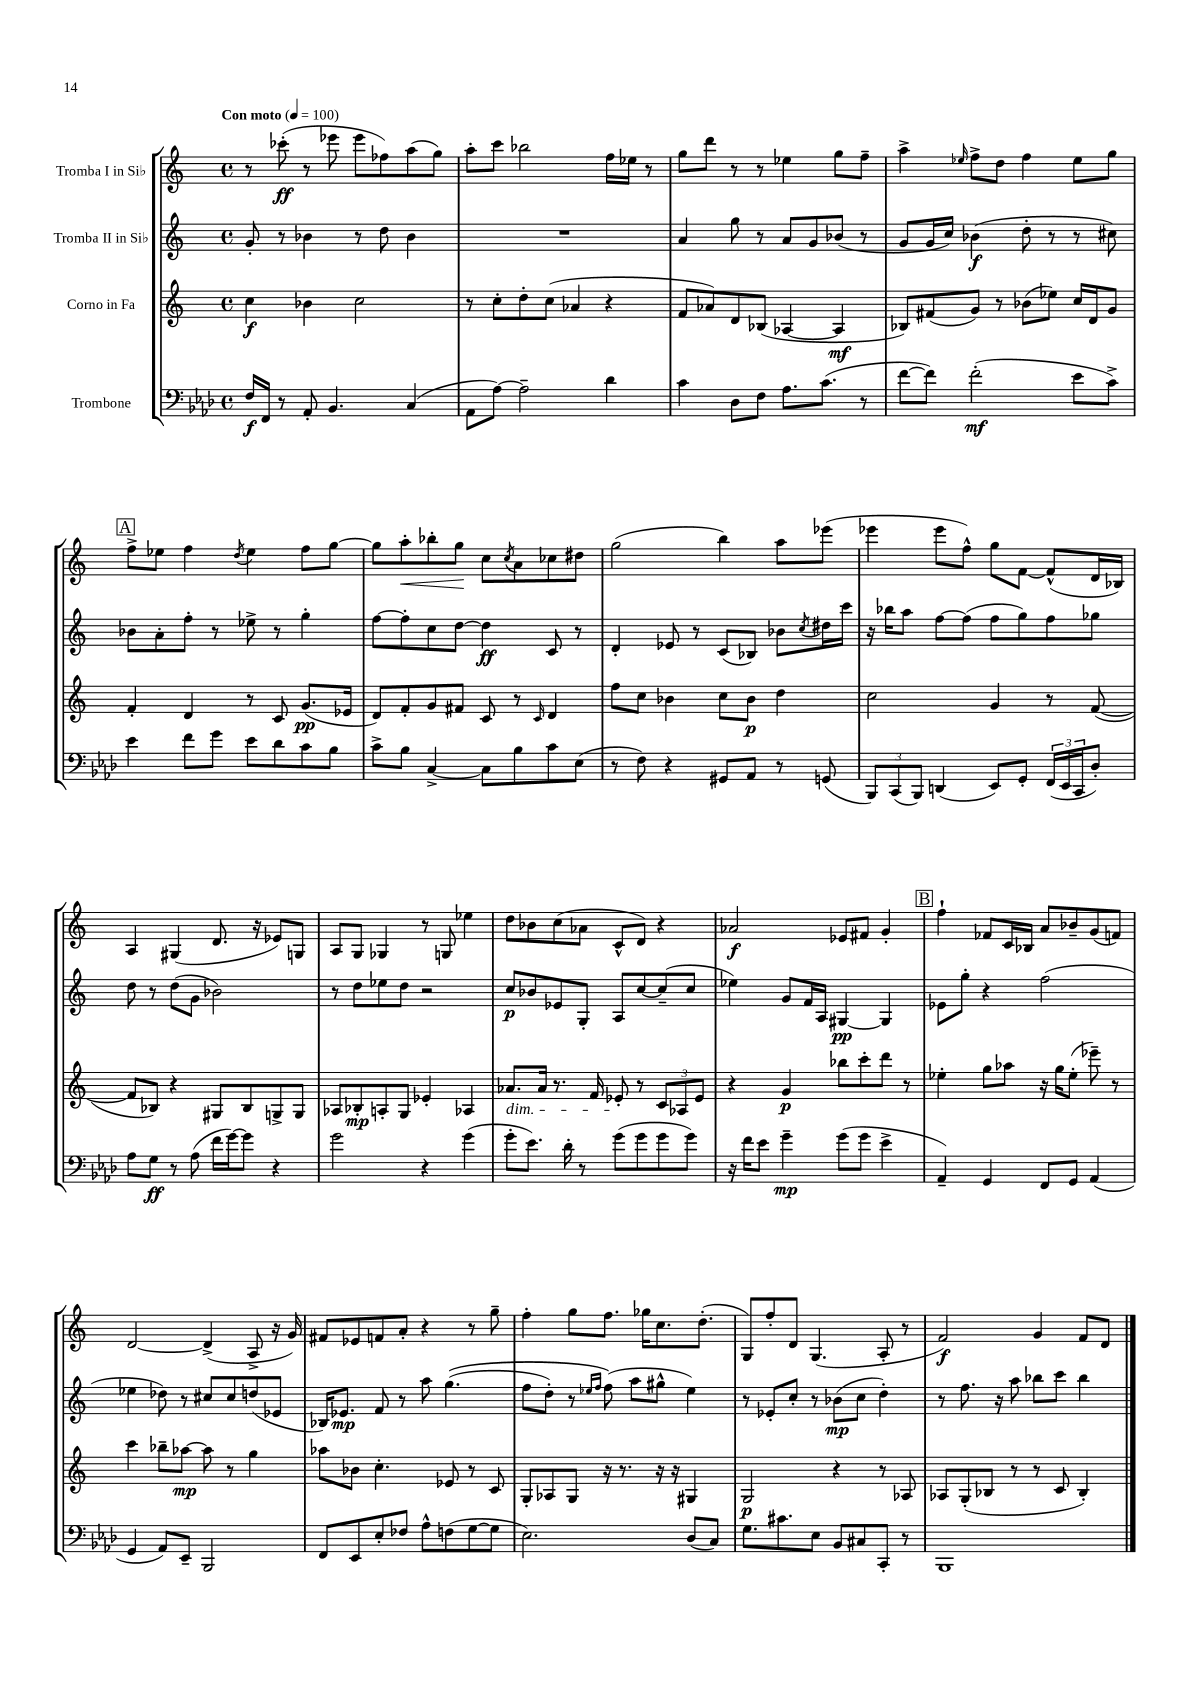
<<
\new StaffGroup <<
\new Staff = "s0" \with { instrumentName = "Tromba I in Sib" } {
    \clef treble \key c \major \defaultTimeSignature \time 4/4 \tempo "Con moto" 4 = 100
    r8 ces'''8-.\ff( r8 ees'''8 ees'''8 fes''8) a''8( g''8) |
    a''8-. c'''8 bes''2 f''16 ees''16 r8 |
    g''8 d'''8 r8 r8 ees''4 g''8 f''8-- |
    a''4-> \grace { ees''16 } f''8-> d''8 f''4 ees''8 g''8 |
    \mark \markup { \box "A" } f''8-> ees''8 f''4 \acciaccatura { d''8 } ees''4 f''8 g''8~ |
    g''8 a''8-.\< bes''8-. g''8\! c''8 \acciaccatura { c''8 } a'8 ces''8 dis''8 |
    g''2( b''4) a''8 ees'''8( |
    ees'''4 ees'''8 f''8-^) g''8 f'8~ f'8-^( d'16 bes16) |
    a4 gis4( d'8. r16 ees'8) g8 |
    a8 g8 ges4 r8 g8 ees''4 |
    d''8 bes'8 c''8( aes'8 c'8-^ d'8) r4 |
    aes'2\f ees'8 fis'8 g'4-. |
    \mark \markup { \box "B" } f''4-! fes'8 c'16 bes16 a'8 bes'8-- g'8( f'8) |
    d'2~ d'4->( a8-> r16 g'16) |
    fis'8 ees'8 f'8 a'8-. r4 r8 g''8-- |
    f''4-. g''8 f''8. ges''16 c''8. d''8.-.( |
    g8) f''8-. d'8 g4.( a8-. r8 |
    f'2\f) g'4 f'8 d'8 \bar "|." |
}
\new Staff = "s1" \with { instrumentName = "Tromba II in Sib" } {
    \clef treble \key c \major \defaultTimeSignature \time 4/4
    g'8-. r8 bes'4 r8 d''8 bes'4 |
    R1 |
    a'4 g''8 r8 a'8 g'8 bes'8( r8 |
    g'8 g'16 c''16) bes'4\f( d''8-. r8 r8 cis''8) |
    \mark \markup { \box "A" } bes'8 a'8-. f''8-. r8 ees''8-> r8 g''4-. |
    f''8~ f''8-. c''8 d''8~ d''4\ff c'8 r8 |
    d'4-. ees'8 r8 c'8( bes8) bes'8 \acciaccatura { c''8 } dis''16 c'''16 |
    r16 bes''16 a''8 f''8~ f''8( f''8 g''8) f''8 ges''8 |
    d''8 r8 d''8( g'8 bes'2) |
    r8 d''8 ees''8 d''8 r2 |
    c''8\p bes'8 ees'8 g8-. a8 c''8~ c''8--( c''8 |
    ees''4) g'8 f'16 a16 gis4~\pp gis4 |
    \mark \markup { \box "B" } ees'8 g''8-. r4 f''2( |
    ees''4 des''8) r8 cis''8 cis''8 d''8( ees'8 |
    bes16) ees'8.\mp f'8 r8 a''8 g''4.(\( |
    f''8 d''8-.) r8 \grace { ees''16 f''16 } f''8(\) a''8 gis''8-^ ees''4) |
    r8 ees'8-. c''8-. r8 bes'8\mp( c''8 d''4-.) |
    r8 f''8. r16 a''8 bes''8 c'''8 bes''4 \bar "|." |
}
\new Staff = "s2" \with { instrumentName = "Corno in Fa" } {
    \clef treble \key c \major \defaultTimeSignature \time 4/4
    c''4\f bes'4 c''2 |
    r8 c''8-. d''8-. c''8( aes'4 r4 |
    f'8 aes'8) d'8 bes8( aes4~ aes4\mf |
    bes8) fis'8( g'8) r8 bes'8( ees''8) c''16 d'16 g'8 |
    \mark \markup { \box "A" } f'4-. d'4 r8 c'8 g'8.\pp( ees'16 |
    d'8) f'8-. g'8 fis'8 c'8 r8 \grace { c'16 } d'4 |
    f''8 c''8 bes'4 c''8 bes'8\p d''4 |
    c''2 g'4 r8 f'8~( |
    f'8 bes8) r4 gis8 bes8 g8-> g8 |
    aes8 bes8-.\mp a8-. g8 ees'4-. aes4 |
    aes'8.\dim aes'16 r8. f'16 ees'8-.\! r8 \tuplet 3/2 { c'8 aes8 ees'8 } |
    r4 g'4\p bes''8 c'''8-. d'''8 r8 |
    \mark \markup { \box "B" } ees''4-. g''8 aes''8 r16 g''16 ees''8-.( ees'''8--) r8 |
    c'''4 bes''8-- aes''8~\mp aes''8 r8 g''4 |
    aes''8 bes'8 c''4.-. ees'8 r8 c'8 |
    g8-. aes8 g8 r16 r8. r16 r16 gis4 |
    g2\p r4 r8 aes8 |
    aes8 g8-.( bes8 r8 r8 c'8 bes4-.) \bar "|." |
}
\new Staff = "s3" \with { instrumentName = "Trombone" } {
    \clef bass \key aes \major \defaultTimeSignature \time 4/4
    f16\f f,16 r8 aes,8-. bes,4. c4( |
    aes,8 aes8~) aes2-- des'4 |
    c'4 des8 f8 aes8. c'8.( r8 |
    f'8~ f'8) f'2-.\mf( ees'8 c'8->) |
    \mark \markup { \box "A" } ees'4 f'8 g'8 ees'8 des'8 c'8 bes8 |
    c'8-> bes8 c4~-> c8 bes8 c'8 ees8( |
    r8 f8) r4 gis,8 aes,8 r8 g,8( |
    \tuplet 3/2 { bes,,8) c,8( bes,,8) } d,4( ees,8) g,8-. \tuplet 3/2 { f,16( ees,16 c,16 } des8-.) |
    aes8 g8\ff r8 aes8( f'16 g'16~) g'8 r4 |
    g'2 r4 g'4( |
    g'8-. ees'8.) des'16-. r8 g'8( g'8 g'8 g'8) |
    r16 f'16 ees'8 g'4--\mp g'8( g'8 ees'4-> |
    \mark \markup { \box "B" } aes,4--) g,4 f,8 g,8 aes,4( |
    g,4 aes,8) ees,8-- bes,,2 |
    f,8 ees,8 ees8-. fes8 aes8-^ f8( g8~ g8 |
    ees2.) des8( c8) |
    g8. cis'8. ees8 bes,8 cis8 c,8-. r8 |
    bes,,1 \bar "|." |
}
>>
>>
\layout { \context { \Score \remove "Bar_number_engraver" } }
